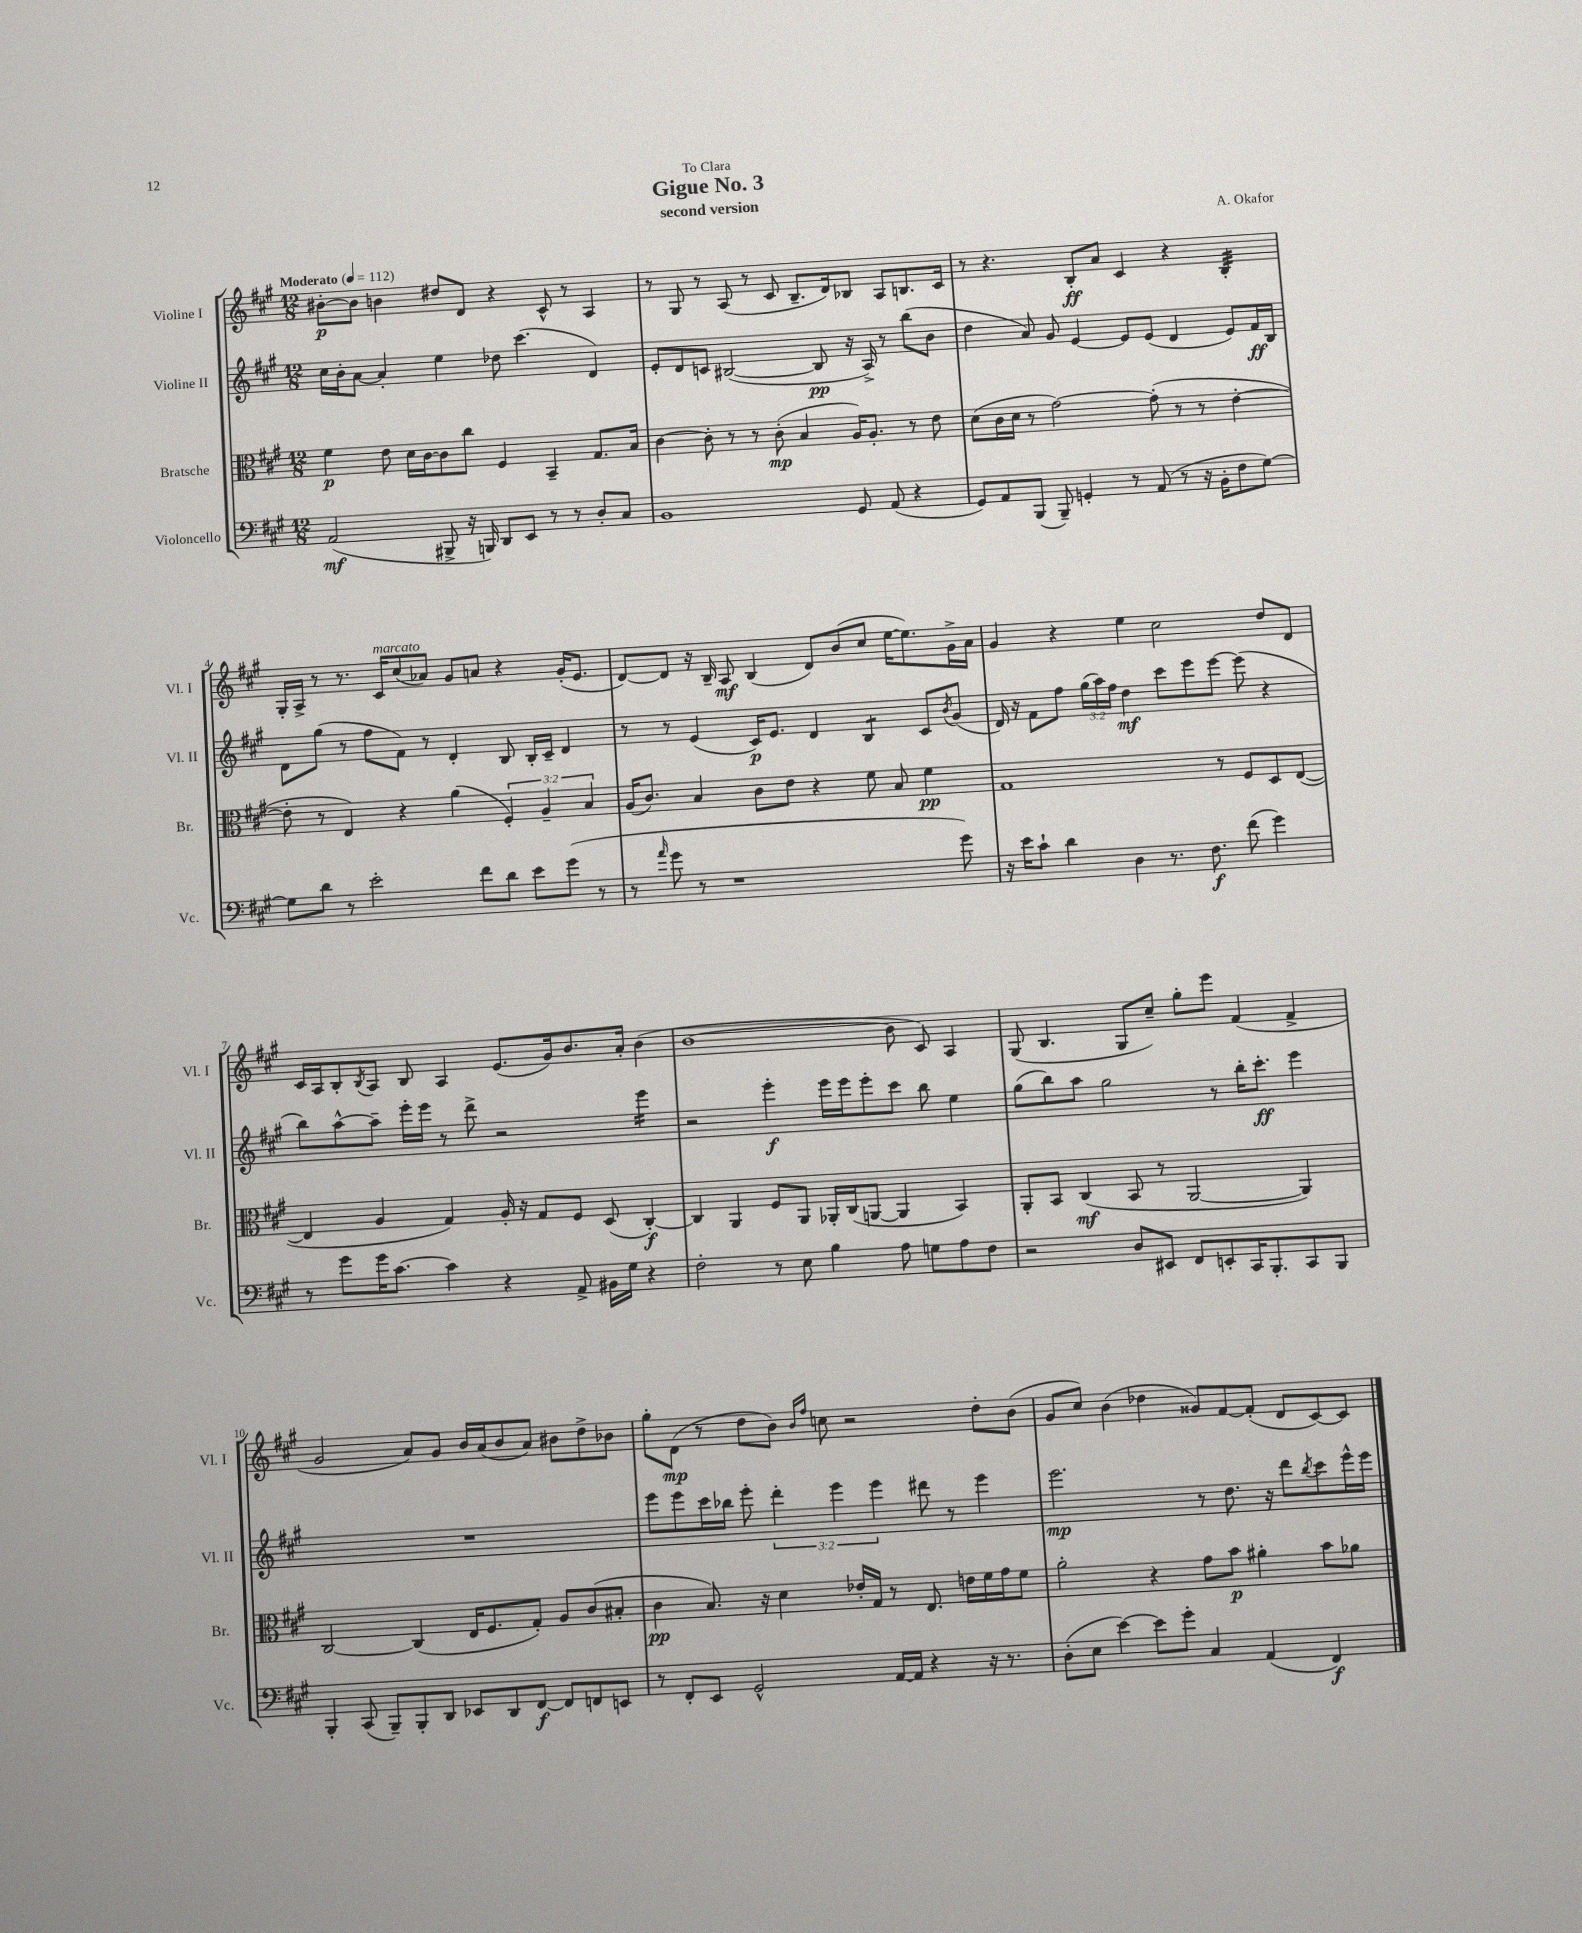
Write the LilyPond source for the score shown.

\header { title = "Gigue No. 3" composer = "A. Okafor" subtitle = "second version" dedication = "To Clara" }
<<
\new StaffGroup <<
\new Staff = "s0" \with { instrumentName = "Violine I" shortInstrumentName = "Vl. I" } {
    \clef treble \key a \major \numericTimeSignature \time 12/8 \tempo "Moderato" 4 = 112
    bis'8~-.\p bis'8 b'4 dis''8 d'8 r4 cis'8-^ r8 a4 |
    r8 gis8 r8 a8( r8 cis'8 b8.-- d'16) bes8 a8 b8. cis'16 |
    r8 r4. b8-.\ff a'8 cis'4 r4 b4:32-. |
    gis16-. a16-> r8 r8. cis'16^\markup { \italic "marcato" } cis''8( aes'8) gis'8 a'8 r4 gis'16-.( e'8. |
    d'8~) d'8 r16 b16-- a8\mf b4( d'8) b'8( cis''8 e''16~ e''8.) gis'16-> a'16 |
    gis'4 r4 e''4 cis''2 d''8 d'8 |
    cis'16 a16 b8-. \acciaccatura { b8 } a8 b8 a4 e'8.( gis'16) b'8. a'16-. b'4( |
    b'1~ b'8 cis'8) a4 |
    gis8( b4. gis8 cis''8--) gis''8-. e'''8 fis'4( fis'4-> |
    gis'2 a'8) gis'8 b'16 a'16( b'8 a'8) bis'8 d''8-> bes'8 |
    gis''8-. d'8\mp( r8 d''8 b'8) \grace { b'16 fis''16 } c''8 r2 d''8-. b'8( |
    gis'8 cis''8) b'4( des''4 gisis'8) fis'8~ fis'8-.( d'8 cis'8~) cis'8 \bar "|." |
}
\new Staff = "s1" \with { instrumentName = "Violine II" shortInstrumentName = "Vl. II" } {
    \clef treble \key a \major \numericTimeSignature \time 12/8 \override Staff.TupletNumber.text = #tuplet-number::calc-fraction-text
    cis''16 b'16-. a'8~ a'4-. e''4 des''8 cis'''4.( d'4) |
    e'8-. d'8 c'8 bis2~( bis8\pp r16 a16->) r8 b''8( b'8 |
    d''4 a'8) gis'8 e'4~ e'8 e'8( d'4 e'8) fis'16\ff b16 |
    d'8 gis''8( r8 fis''8 fis'8) r8 d'4-. b8 b16-. cis'16-- d'4 |
    r8 r8 e'4( cis'16\p) e'8. d'4 b4:8 cis'8 \acciaccatura { b'8 } gis'8( |
    d'16) r16 fis'8 fis''8 \tuplet 3/2 { gis''16( a''16) fis''16 } d''4\mf cis'''8 e'''8 e'''8~ e'''8( r4 |
    b''8) a''8~-^ a''8-- e'''16-. e'''16 r8 d'''8-> r2 e'''4:16 |
    r2 e'''4-.\f e'''16 e'''16 e'''8-. cis'''8 b''8 e''4 |
    gis''8( b''8) a''8 gis''2 r8 b''16-. cis'''8.-.\ff e'''4 |
    R1. |
    e'''8 e'''8 cis'''16 bes''16 e'''8-. \tuplet 3/2 { d'''4-. e'''4 e'''4 } dis'''8 r8 e'''4 |
    e'''2.\mp r8 d''8. r16 d'''8 \acciaccatura { b''8 } cis'''8 e'''16-^ e'''16 \bar "|." |
}
\new Staff = "s2" \with { instrumentName = "Bratsche" shortInstrumentName = "Br." } {
    \clef alto \key a \major \numericTimeSignature \time 12/8 \override Staff.TupletNumber.text = #tuplet-number::calc-fraction-text
    fis'4\p e'8 d'16 cis'16~ cis'8 cis''8 fis4 b,4-- gis8. b16 |
    cis'4~ cis'8-. r8 r8 cis'8-.\mp( b4 a16) a8.-. r8 e'8 |
    d'8( cis'16 d'16 r8 gis'2~) gis'8-.( r8 r8 e'4~-. |
    e'8-. r8 e4) r4 a'4( \tuplet 3/2 { fis4-.) a4-- b4 } |
    a16( cis'8.) b4 cis'8 e'8 r4 fis'8 b8 fis'4\pp |
    gis1 r8 fis8 d8 e8~( |
    e4 a4 gis4) a16-. r16 gis8 fis8 d8( cis4~-.\f) |
    cis4 a,4 fis8 a,8 aes,16-. cis16( a,8~ a,4 b,4) |
    a,8-. b,8 cis4\mf( b,8 r8 a,2~ a,4) |
    cis2~ cis4( e16 fis8. gis8-.) a8 cis'8( bis8-. |
    cis'4\pp b8.) r16 d'4 ees'16-. gis16 r8 e8. e'16 fis'16 gis'16 fis'8 |
    a'2-. r4 gis'8 b'8\p ais'4-. b'8 aes'8 \bar "|." |
}
\new Staff = "s3" \with { instrumentName = "Violoncello" shortInstrumentName = "Vc." } {
    \clef bass \key a \major \numericTimeSignature \time 12/8
    a,2\mf( bis,,8-> r16 b,,16) d,8 e,8 r8 r8 d8-. cis8 |
    b,1 gis,8 a,8( r4 |
    gis,8) a,8 b,,8( b,,8--) g,4-. r8 a,8( r8 r16 b,16-. fis8 gis8~) |
    gis8 d'8 r8 e'2-. fis'8 d'8 e'8 gis'8( r8 |
    r8 \grace { a'16 } gis'8 r8 r1 gis'8) |
    r16 e'16 cis'8-! d'4 d4 r8. fis8.\f fis'8( gis'4) |
    r8 gis'8 gis'16 cis'8.~ cis'4 r4 a,8-> bis,16 gis16 r4 |
    fis2-. r8 e8 b4 a8 g8 a8 fis8 |
    r2 d8 eis,8 fis,8 e,8-. cis,16 b,,8.-. cis,8 b,,8 |
    b,,4-. cis,8( b,,8--) b,,8-. d,8 ees,8 d,8 fis,8~\f fis,8 f,8 e,8 |
    r8 fis,8-. e,8 gis,2-^ a,16~ a,16 r4 r16 r8. |
    d8-.( e8 e'4~) e'8 gis'8-. cis4 a,4( fis,4\f) \bar "|." |
}
>>
>>
